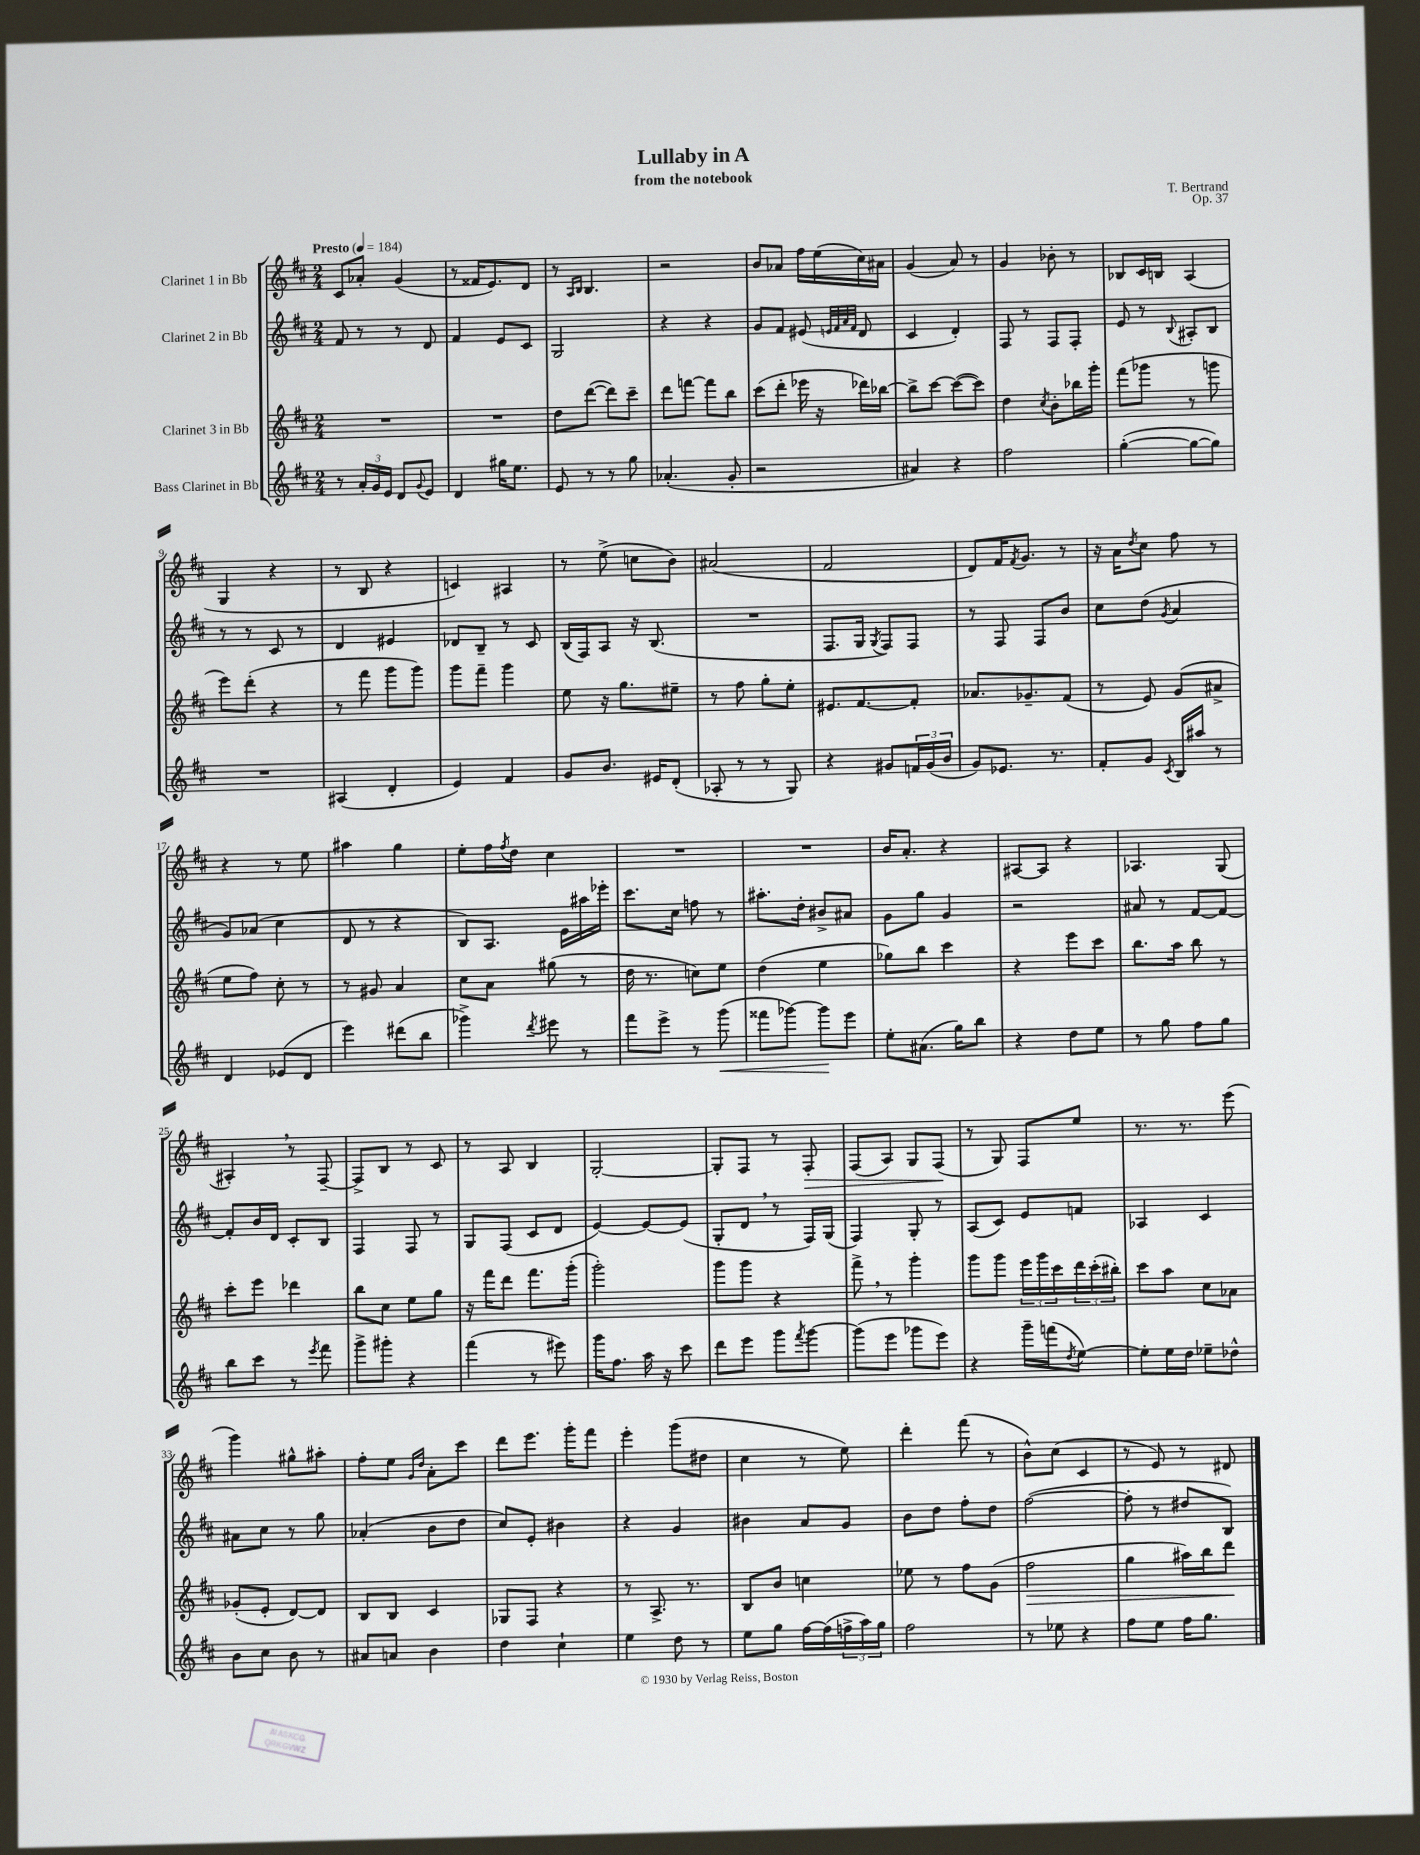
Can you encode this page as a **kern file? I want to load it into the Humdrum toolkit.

**kern	**kern	**kern	**kern
*staff4	*staff3	*staff2	*staff1
*clefG2	*clefG2	*clefG2	*clefG2
*k[f#c#]	*k[f#c#]	*k[f#c#]	*k[f#c#]
*M2/4	*M2/4	*M2/4	*M2/4
*MM184	*MM184	*MM184	*MM184
8r	2r	8f#	8c#
24a'	.	8r	8a-'
24g	.	.	.
24e	.	.	.
8d	.	8r	(4g
8qqg	.	.	.
8e	.	8d	.
=	=	=	=
4d	2r	4f#	8r
.	.	.	16f##
.	.	.	8.e)
16gg#	.	8e	.
8.ee	.	.	.
.	.	8c#	8d
=	=	=	=
8e	8dd	2G	8r
.	.	.	16qqA
.	.	.	16qqB
8r	([8ddd	.	4.B
8r	8ddd])	.	.
8gg	8ccc#~	.	.
=	=	=	=
(4.a-'	8ddd	4r	2r
.	[8fff	.	.
.	8fff]	4r	.
8g'	8bb	.	.
=	=	=	=
2r	(8ccc#	8g	8b
.	8ddd'	8f#	8a-
.	16eee-	(8e#	16ff#
.	16r	.	(16ee
.	.	32qqe	.
.	.	32qqf#	.
.	.	32qqa	.
.	.	32qqf#	.
.	16ddd-)	8d	16cc#)
.	[16bb-	.	16a#
=	=	=	=
4a#)	8bb-^]	4c#	(4g
.	[8ccc#	.	.
4r	(8ccc#_	4d')	8a)
.	8ccc#])	.	8r
=	=	=	=
2ff#	4dd	8F#	4g
.	.	8r	.
.	8qcc#	.	.
.	8b'	8F#	8b-'
.	16bb-	8F#'	8r
.	16ggg'	.	.
=	=	=	=
([4gg'	(8fff#	8e	8B-
.	8ggg-	8r	16c#
.	.	.	16B
.	.	8qqB	.
8gg_	8r	8A#'	(4A
8gg])	8ggg	8B	.
=	=	=	=
2r	8eee)	8r	4G
.	(8ddd'	8r	.
.	4r	8c#	4r
.	.	8r	.
=	=	=	=
(4A#	8r	4d	8r
.	8fff#	.	8B
4d'	8ggg	4e#	4r
.	8ggg)	.	.
=	=	=	=
4e)	8ggg	8d-	4c)
.	8fff#~	8B~	.
4f#	4ggg	8r	4A#
.	.	8c#	.
=	=	=	=
8g	8ee	(16B	8r
.	.	16F#)	.
8.b	16r	8A	(8ee^
.	8.gg	.	.
.	.	16r	8cc
16e#	.	(8.B	.
(8d'	8ee#~	.	8b)
=	=	=	=
8A-'	8r	2r	(2a#
8r	8ff#	.	.
8r	8gg'	.	.
8G)	8ee'	.	.
=	=	=	=
4r	8.e#	8.F#	2f#
.	[8.f#	16G	.
.	.	8qG	.
8g#	.	8F#)	.
24f	8f#']	8F#	.
(24g#	.	.	.
24b	.	.	.
=	=	=	=
8g)	8.a-	8r	8d)
8.e-	.	8F#	16f#
.	.	.	8qf#
.	8.g-~	.	8.g
.	.	8F#	.
8.r	.	.	.
.	(8f#	8b	8r
=	=	=	=
8f#'	8r	8cc#	16r
.	.	.	16a
.	.	.	8qdd
8g	8e)	(8dd	8cc#
8qc#	.	8qg	.
16B	(8g	4a	8ff#
16aa#	.	.	.
8r	8a#^	.	8r
=	=	=	=
4d	8ee	8g)	4r
.	8ff#)	(8a-	.
(8e-	8cc#'	4cc#	8r
8d	8r	.	8ee
=	=	=	=
4eee)	8r	8d	4aa#
.	8g#	8r	.
(8ddd#	4a	4r	4gg
8bb	.	.	.
=	=	=	=
4ggg-^)	8cc#	8B)	8ee'
.	8a	8.A	16ff#
.	.	.	8qff#
.	.	.	16dd
8qddd	.	.	.
8eee#	(8gg#	.	4cc#
.	.	16e	.
8r	8r	16aa#	.
.	.	16eee-'	.
=	=	=	=
8fff#	16dd	8.ccc#	2r
.	8.r	.	.
8eee^	.	.	.
.	.	16cc#	.
8r	8cc)	8ff	.
(8ggg	8ee	8r	.
=	=	=	=
8fff##	(4dd	8.aa#'	2r
[8ggg-)	.	.	.
.	.	16dd'	.
8ggg-]	4ee	8b#^	.
8eee	.	8a#	.
=	=	=	=
8ee'	8gg-)	8g	16b
.	.	.	8.a'
(8.a#	8bb	8gg	.
.	4ccc#	4g	4r
16gg)	.	.	.
8bb	.	.	.
=	=	=	=
4r	4r	2r	[8A#
.	.	.	8A#]
8dd	8eee	.	4r
8ee	8ccc#	.	.
=	=	=	=
8r	8.bb	8a#	4.A-
8gg	.	8r	.
.	16aa	.	.
8ff#	8bb	[8f#	.
8gg	8r	8f#_	(8G
=	=	=	=
8bb	8ccc#'	8f#']	4A#')
8ccc#	8eee	16b	.
.	.	16d	.
8r	4ddd-	8c#'	8r
8qeee	.	.	.
8fff#	.	8B	[8F#~
=	=	=	=
8ggg^	8bb	4F#	8F#^]
8ggg#'	8cc#	.	8B
4r	8ee	8F#	8r
.	8gg	8r	8c#
=	=	=	=
(4fff#	16r	8G	8r
.	16fff#	.	.
.	8ddd	(8F#	8A
8r	8.fff#	8c#	4B
8eee#)	.	8d	.
.	(16ggg'	.	.
=	=	=	=
16ggg	2ggg')	[4e)	[2G'
8.ff#	.	.	.
16aa	.	8e_	.
16r	.	.	.
8ccc#	.	(8e]	.
=	=	=	=
8ddd	8ggg	8G'	8G']
8eee	8ggg	8d	8F#
8ggg	4r	8r	8r
8qfff#	.	.	.
[8ggg	.	16F#)	8F#'
.	.	(16G	.
=	=	=	=
(8ggg]	8fff#^	4F#)	(8F#
8eee	8r	.	8A)
8ggg-	4ggg'	8G'	8G
8eee)	.	8r	(8F#
=	=	=	=
4r	8ggg	(8A	8r
.	8ggg	8c#)	8G)
16ggg~	24eee	8e	8F#
.	24ggg	.	.
(16fff	.	.	.
.	24ccc#	.	.
8qdd	.	.	.
[8ee)	24ddd	8f	8ee
.	(24ccc#'	.	.
.	24bb#')	.	.
=	=	=	=
8ee']	8ccc#	4A-	8.r
16ee	8aa	.	.
16dd	.	.	8.r
8ee-~	8cc#	4c#	.
8dd-^^	8a-	.	(8eee
=	=	=	=
8b	(8g-'	8a#	4ggg)
8cc#	8e'	8cc#	.
8b	[8d)	8r	8gg#^^
8r	8d]	8gg	8aa#'
=	=	=	=
8a#	8B	(4a-'	8ff#'
8a	8B	.	8ee
.	.	.	16qqg
.	.	.	16qqdd
4b	4c#	8b	8a'
.	.	8dd	8ccc#
=	=	=	=
4dd	8G-	8cc#)	8ddd
.	8F#	8e'	8.eee
4cc#`	4r	4b#	.
.	.	.	16ggg'
.	.	.	8fff#
=	=	=	=
4ee	8r	4r	4eee'
.	8.A^	.	.
8dd	.	4g	(8ggg
.	8.r	.	.
8r	.	.	8dd#
=	=	=	=
8ee	8B	4b#	4cc#
8gg	8b	.	.
[16ff#	4cc	8a	8r
(16ff#]	.	.	.
24ff^	.	8g	8ee)
24aa)	.	.	.
24gg	.	.	.
=	=	=	=
2ff#	8ee-	8b	4ddd'
.	8r	8dd	.
.	8ff#	8ff#'	(8fff#
.	(8g	8dd	8r
=	=	=	=
8r	2ff#	([2ff#	8b^^)
8ee-	.	.	(8cc#
4r	.	.	4c#
=	=	=	=
8ff#	4gg	8ff#']	8r
8ee	.	8r	8e)
16ff#	16aa#)	8dd#	8r
8.gg	16bb	.	.
.	8ddd	8B)	8d#
==	==	==	==
*-	*-	*-	*-
